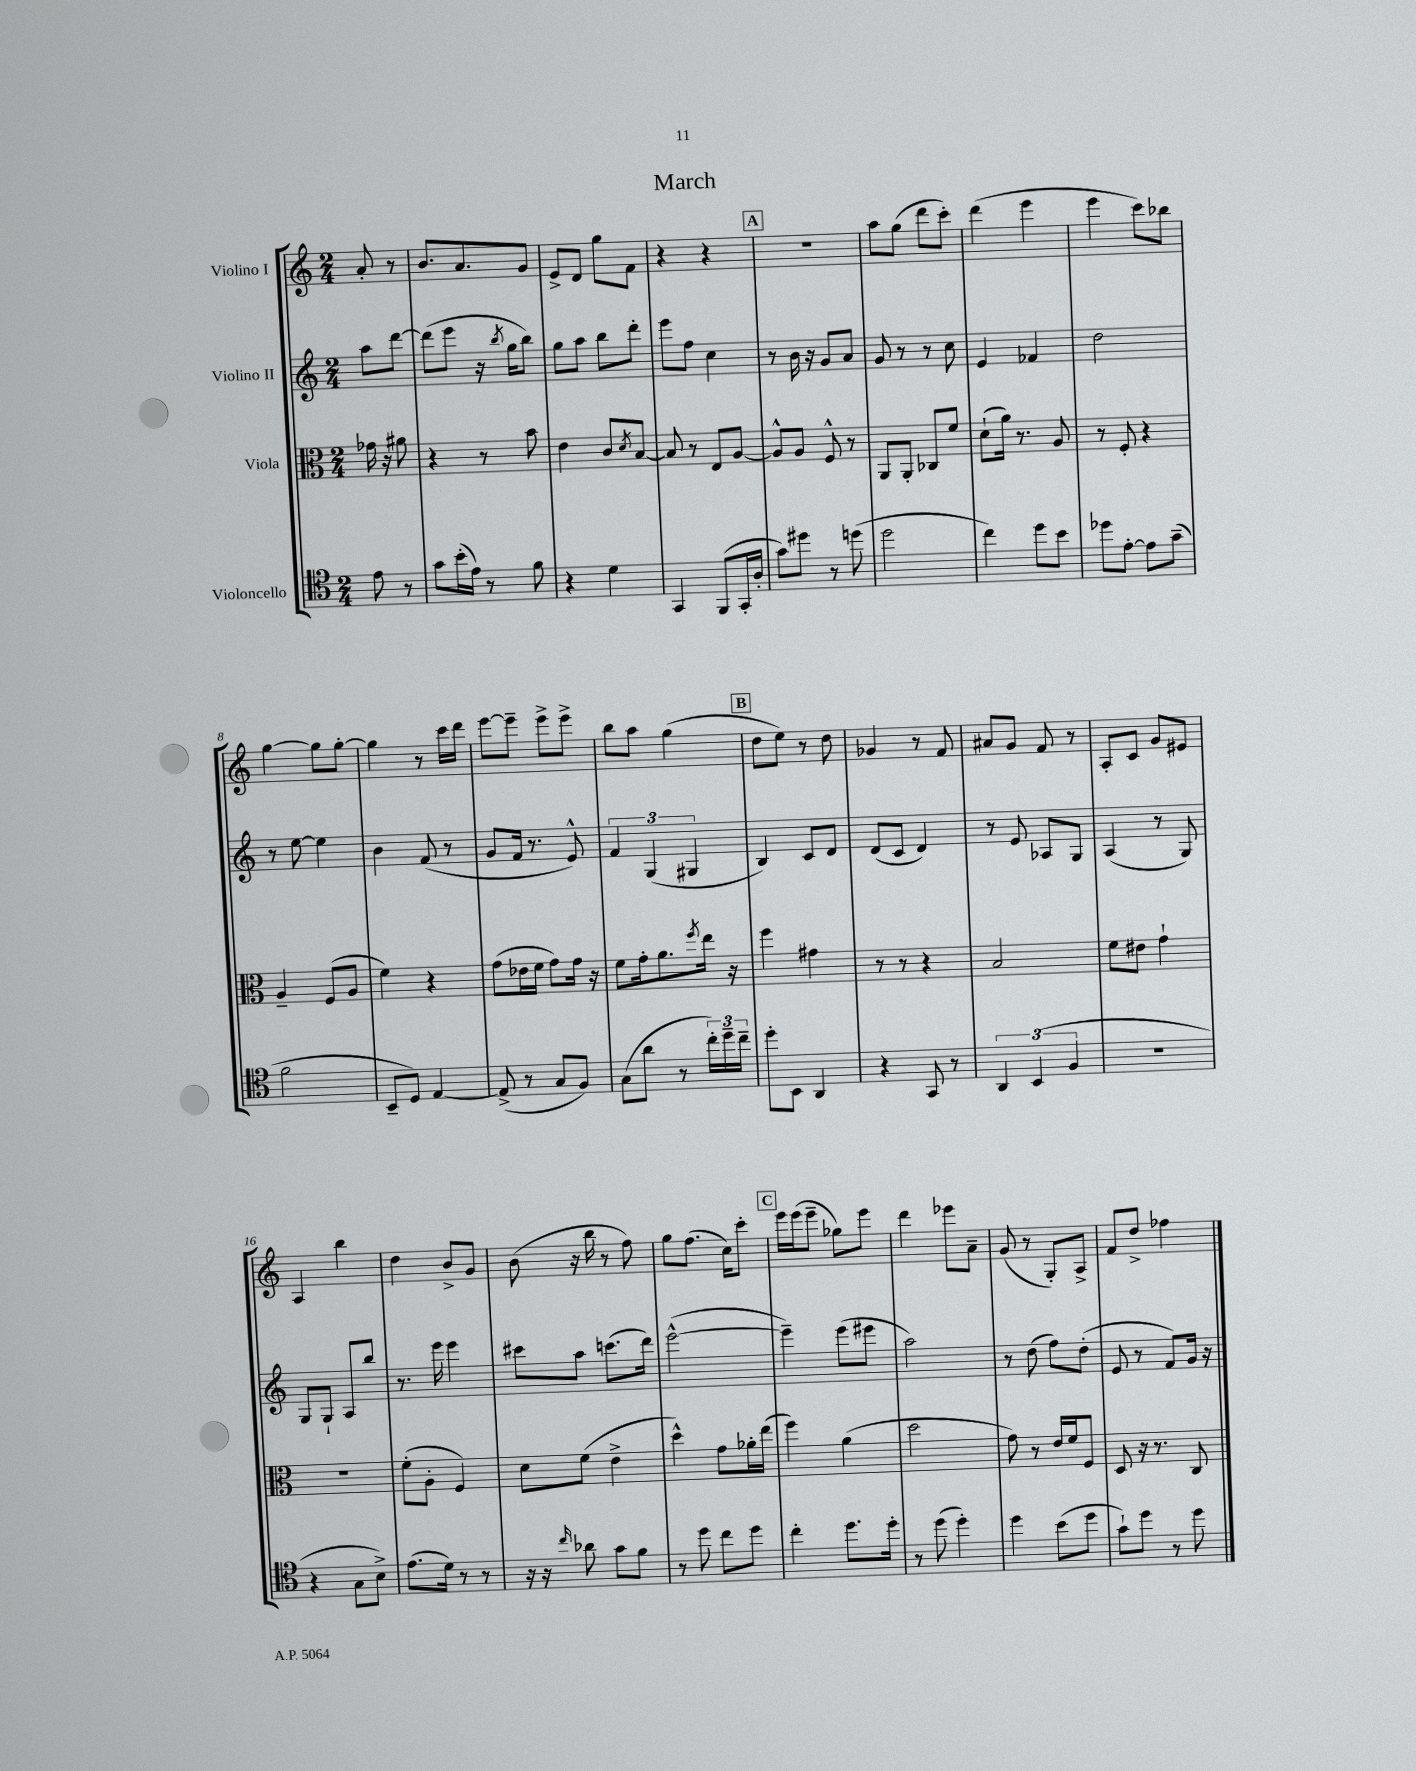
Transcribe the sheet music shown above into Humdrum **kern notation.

**kern	**kern	**kern	**kern
*staff4	*staff3	*staff2	*staff1
*clefC4	*clefC3	*clefG2	*clefG2
*k[]	*k[]	*k[]	*k[]
*M2/4	*M2/4	*M2/4	*M2/4
8e	16g-	8aa	8a'
.	16r	.	.
8r	8a#	[8ddd	8r
=	=	=	=
8g	4r	(8ddd]	8.b
(16b'	.	8eee	.
16e)	.	.	8.a
8r	8r	16r	.
.	.	8qbb	.
.	.	16gg	.
8f	8b	8bb)	8g
=	=	=	=
4r	4e	8gg	8e^
.	.	8aa	8d
4d	8c	8bb	8gg
.	8qd	.	.
.	[8B	8ddd'	8f
=	=	=	=
4GG	8B]	8eee	4r
.	8r	8ff	.
(8FF	8E	4cc	4r
16GG'	[8A	.	.
16A'	.	.	.
=	=	=	=
8g)	8A^^]	8r	2r
8dd#	8A	16b	.
.	.	16r	.
8r	8F^^	8g	.
(8dd	8r	8a	.
=	=	=	=
2dd	8AA	8g	8aa
.	8AA'	8r	(8gg
.	8C-	8r	8ddd
.	8f	8cc	8ccc')
=	=	=	=
4cc)	(8d`	4e	(4ddd
.	16a)	.	.
.	8.r	.	.
8dd	.	4f-	4eee
8b	8A	.	.
=	=	=	=
8dd-	8r	2dd	4eee
[8e'	8F'	.	.
8e]	4r	.	8ccc)
(8g~	.	.	8bb-
=	=	=	=
2f	4A~	8r	[4gg
.	.	[8ee	.
.	(8F	4ee]	8gg]
.	8A	.	[8gg'
=	=	=	=
8BB~	4f)	4b	4gg]
8D)	.	.	.
[4E	4r	(8f	8r
.	.	8r	16ccc
.	.	.	16ddd
=	=	=	=
(8E^]	(8g	8g	[8eee
8r	16e-	16f	8eee~]
.	16f	8.r	.
8G	8g)	.	8eee^
8F)	16g	8e^^)	8eee^
.	16r	.	.
=	=	=	=
(8G	8f	6f	8bb
8a	16g'	.	8aa
.	.	(6G	.
.	8.a	.	.
8r	.	.	(4gg
.	.	6G#	.
.	8qff	.	.
24cc')	16ee	.	.
24dd~	.	.	.
.	16r	.	.
24cc~	.	.	.
=	=	=	=
8dd'	4ff	4B)	8dd
8BB	.	.	8ee)
4AA	4g#	8c	8r
.	.	8d	8dd
=	=	=	=
4r	8r	(8d	4g-
.	8r	8c	.
8GG	4r	4d)	8r
8r	.	.	8f
=	=	=	=
6AA	2B	8r	8a#
.	.	8e	8g
(6BB	.	.	.
.	.	8A-	8f
6F	.	.	.
.	.	8G	8r
=	=	=	=
2r	8f	(4A	8A'
.	8e#	.	8c
.	4g`	8r	8g
.	.	8G)	8e#
=	=	=	=
4r	2r	8G	4A
.	.	8G`	.
8G	.	8A	4bb
8B^)	.	8bb	.
=	=	=	=
(8.e	(8f'	8.r	4dd
.	8A'	.	.
16d)	.	16eee	.
8r	4F)	4eee	8b^
8r	.	.	8g
=	=	=	=
16r	8d	8ccc#	(8b
16r	.	.	.
16qqcc	.	.	.
8a-	(8f	8aa	16r
.	.	.	16bb
8g	4e^	(8.ccc	8r
8f	.	.	8ff)
.	.	16ddd)	.
=	=	=	=
8r	4dd^^)	([2eee^^	8gg
8dd	.	.	(8.ff
8cc	8g	.	.
.	.	.	16cc)
8dd	16a-'	.	8ccc'
.	(16ee	.	.
=	=	=	=
4cc'	4ff)	4eee~])	16eee
.	.	.	(16eee
.	.	.	8eee~
8.dd	(4a	(8eee	8gg-)
.	.	8eee#	8eee
16dd'	.	.	.
=	=	=	=
8r	2dd	2aa)	4ddd
(8dd	.	.	.
4dd')	.	.	8eee-
.	.	.	8a~
=	=	=	=
4dd	8g)	8r	(8g
.	8r	(8dd	8r
(8b	16e	8ff)	8G')
.	16f	.	.
8dd	8F	(8dd'	8A^
=	=	=	=
8g`)	8D	8e	8f
8dd	16r	8r	8dd^
.	8.r	.	.
8r	.	8f)	4ff-
8dd	8C	16g	.
.	.	16r	.
==	==	==	==
*-	*-	*-	*-
